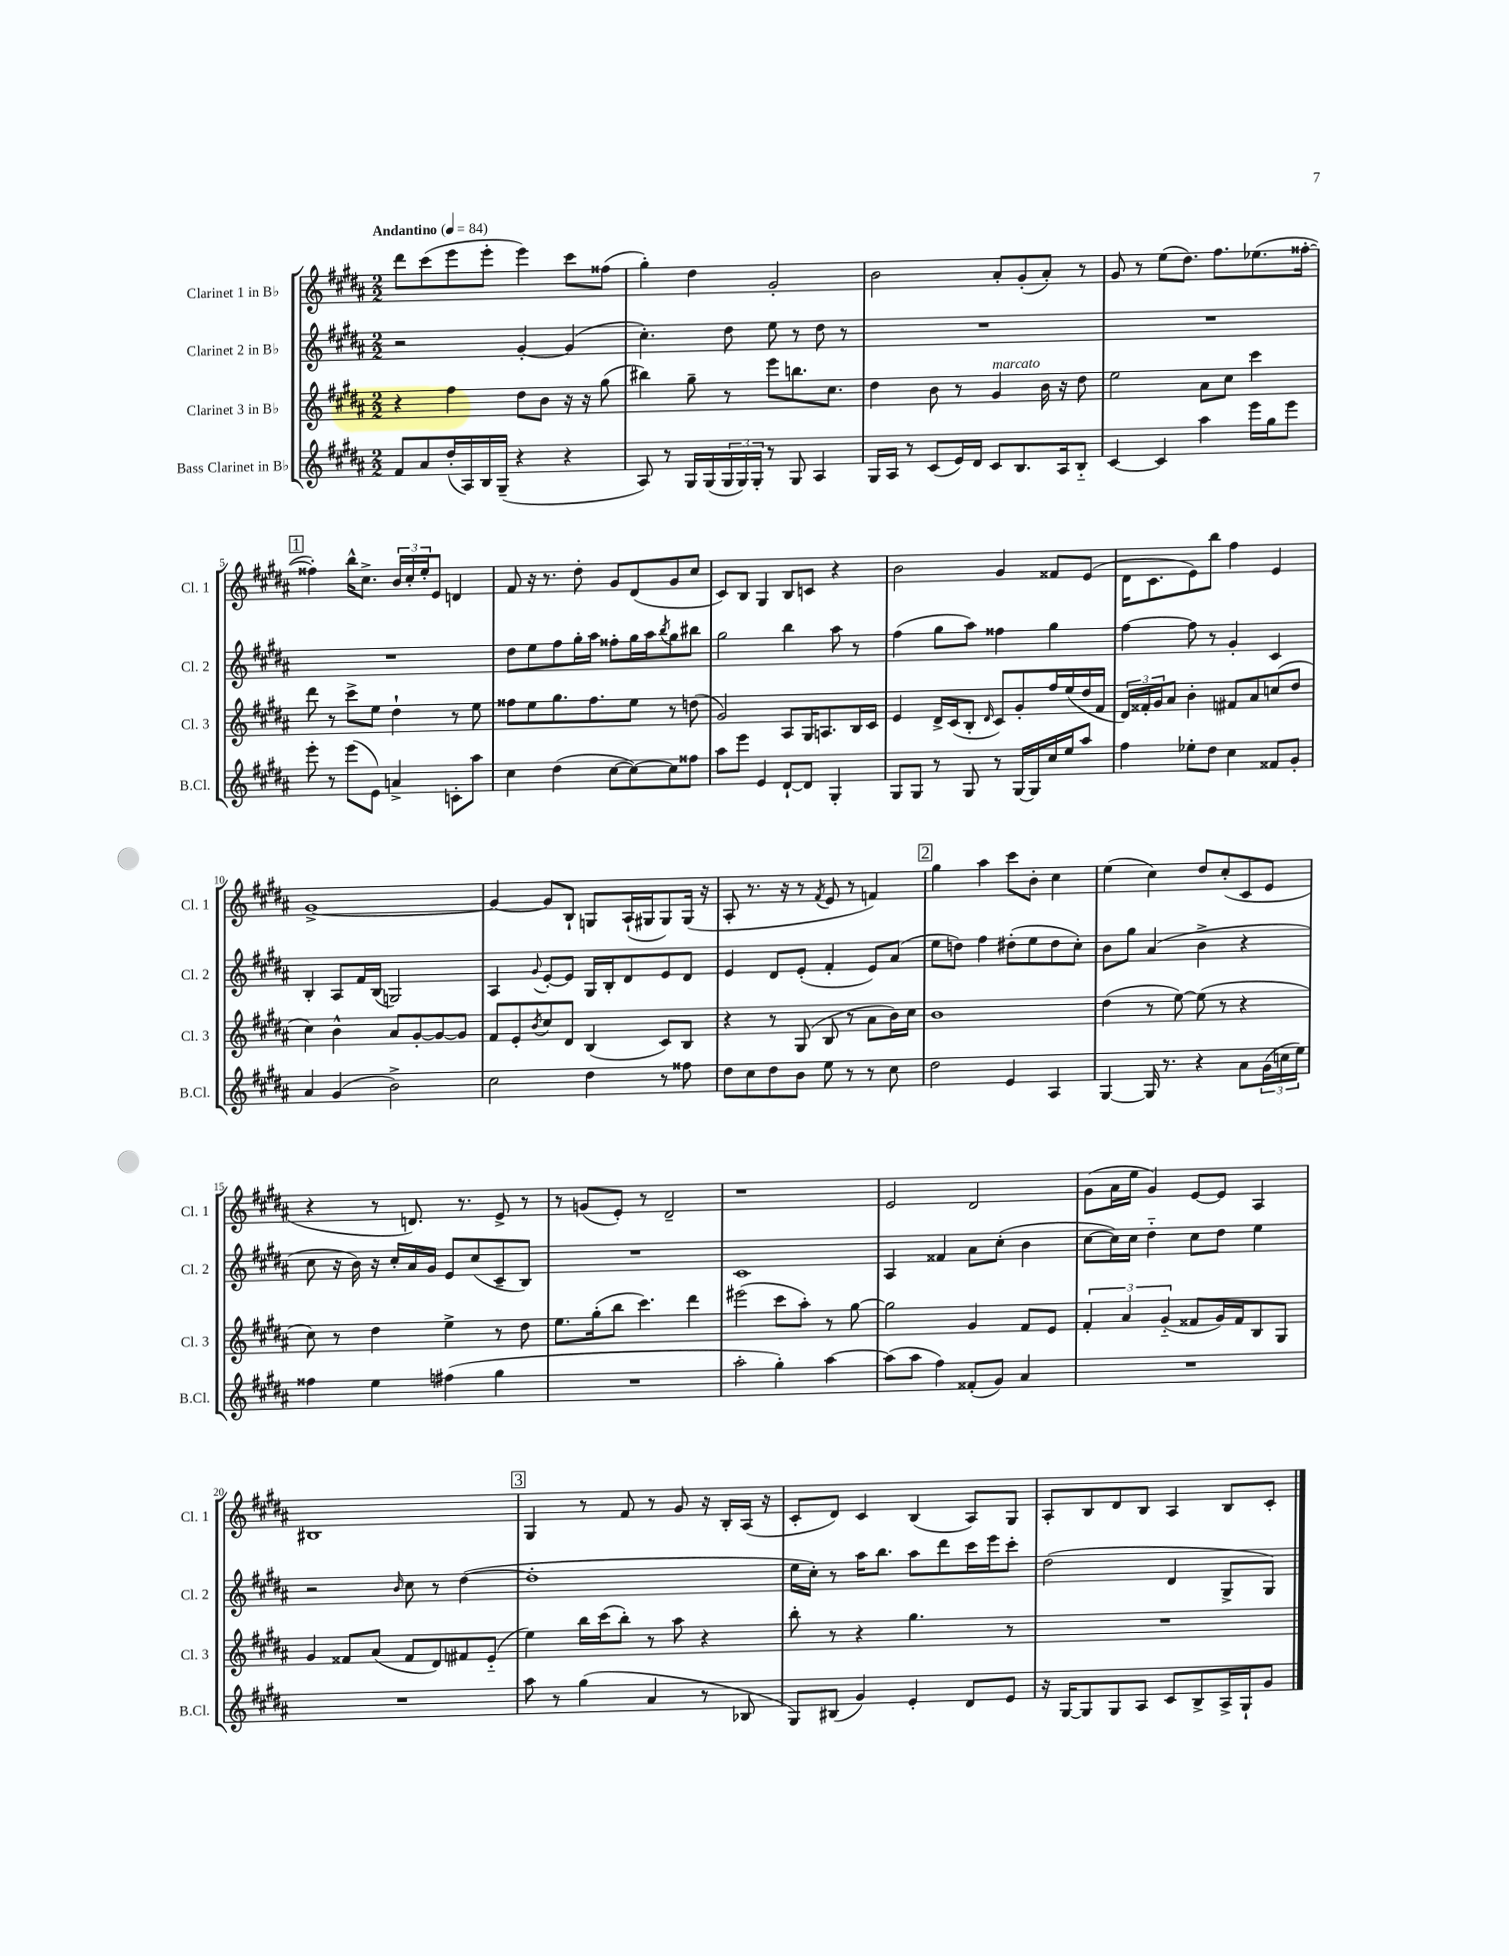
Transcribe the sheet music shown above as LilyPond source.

<<
\new StaffGroup <<
\new Staff = "s0" \with { instrumentName = "Clarinet 1 in Bb" shortInstrumentName = "Cl. 1" } {
    \clef treble \key b \major \numericTimeSignature \time 2/2 \tempo "Andantino" 4 = 84
    dis'''8 cis'''8( e'''8 e'''8-. e'''4) cis'''8 fisis''8( |
    gis''4-.) dis''4 gis'2-. |
    b'2 ais'8-. gis'8-.( ais'8-.) r8 |
    gis'8 r8 e''8( dis''8.) fis''8. ees''8.( fisis''16~-. |
    \mark \markup { \box "1" } fisis''4-.) b''16-^ cis''8.-> \tuplet 3/2 { b'16 cis''16-. e''16-. } e'8 d'4 |
    fis'8 r16 r8. dis''8-. gis'8 dis'8( gis'8 cis''8 |
    cis'8) b8 gis4 b8 c'8 r4 |
    b'2 gis'4 fisis'8 e'8( |
    dis'16 cis'8. e'8) b''8 fis''4 e'4 |
    gis'1~-> |
    gis'4~ gis'8 b8-! g8 ais16-!( gis16 gis8) gis16( r16 |
    ais8-. r8. r16 r8 \acciaccatura { fis'8 } e'8 r8 f'4) |
    \mark \markup { \box "2" } gis''4 ais''4 cis'''8 b'8-. cis''4 |
    e''4( cis''4) dis''8 cis''8-.( cis'8 e'8 |
    r4 r8 d'8.) r8. e'8-> r8 |
    r8 g'8( e'8-.) r8 dis'2-- |
    r1 |
    e'2 dis'2 |
    gis'8( ais'16 e''16 gis'4) e'8~ e'8 ais4 |
    bis1 |
    \mark \markup { \box "3" } gis4 r8 fis'8 r8 gis'8 r16 b16-. ais16( r16 |
    cis'8-. dis'8) cis'4 b4( ais8) gis8 |
    ais8-. b8 dis'8 b8 ais4 b8 cis'8-. \bar "|." |
}
\new Staff = "s1" \with { instrumentName = "Clarinet 2 in Bb" shortInstrumentName = "Cl. 2" } {
    \clef treble \key b \major \numericTimeSignature \time 2/2
    r2 gis'4~-. gis'4( |
    cis''4.-.) dis''8 e''8 r8 dis''8 r8 |
    R1 |
    R1 |
    \mark \markup { \box "1" } R1 |
    dis''8 e''8 fis''8 gis''16-. ais''16 fisis''8-. gis''16 ais''16 \acciaccatura { b''8 } gis''8 bis''8 |
    gis''2 b''4 ais''8 r8 |
    fis''4( gis''8 ais''8) fisis''4 gis''4 |
    fis''4~ fis''8 r8 gis'4-. cis'4 |
    b4-. ais8 fis'16 b16( g2) |
    ais4 \appoggiatura { gis'8 } e'8~-. e'8 gis16 b16-. dis'8 e'8 dis'8 |
    e'4 dis'8 e'8-.( fis'4-. e'8) ais'8( |
    \mark \markup { \box "2" } e''8 d''8) fis''4 dis''8-.( e''8 dis''8 cis''8-.) |
    b'8 gis''8 ais'4( b'4-> r4 |
    cis''8 r16 b'16) r16 cis''16-. ais'16 gis'16 e'8 cis''8( cis'8-- b8) |
    R1 |
    cis'1 |
    ais4 fisis'4 ais'8 cis''8-.( b'4 |
    cis''8~ cis''16) cis''16 dis''4-_ cis''8 dis''8 e''4 |
    r2 \grace { b'16 } cis''8 r8 dis''4~( |
    \mark \markup { \box "3" } dis''1-. |
    e''16 cis''16-.) r8 ais''16 b''8. ais''8 dis'''8 cis'''16 e'''16 cis'''8-. |
    dis''2( dis'4 gis8-> gis8) \bar "|." |
}
\new Staff = "s2" \with { instrumentName = "Clarinet 3 in Bb" shortInstrumentName = "Cl. 3" } {
    \clef treble \key b \major \numericTimeSignature \time 2/2
    r4 fis''4 dis''8 b'8 r16 r16 gis''8( |
    bis''4) gis''8-- r8 e'''8 b''8. cis''8. |
    dis''4 b'8 r8 gis'4^\markup { \italic "marcato" } b'16 r16 dis''8 |
    e''2 ais'8 cis''8 cis'''4 |
    \mark \markup { \box "1" } dis'''8 r8 cis'''8-> e''8 dis''4-! r8 e''8 |
    fisis''8 e''8 gis''8. fisis''8. e''8 r8 d''8( |
    gis'2) ais8 gis16 a8. b16 cis'16 |
    e'4 dis'16-> cis'16( b8-. \grace { dis'16 } cis'8) gis'8-. fis''16 e''16( dis''16 fis'16 |
    \tuplet 3/2 { dis'16) fisis'16-. gis'16 } ais'8 b'4-. fis'8 ais'8 c''8( dis''8 |
    cis''4) b'4-^ ais'8 gis'8~-. gis'8~ gis'8 |
    fis'8 e'8-. \acciaccatura { b'8 } cis''8 dis'8 b4( cis'8) b8 |
    r4 r8 gis8( b8 r8 ais'8 b'16) cis''16 |
    \mark \markup { \box "2" } b'1 |
    dis''4( r8 e''8~) e''8( r8 r4 |
    cis''8) r8 dis''4 e''4-> r8 dis''8 |
    e''8. gis''16-.( b''8 cis'''4.) dis'''4 |
    eis'''2( cis'''8 ais''8-.) r8 gis''8~ |
    gis''2 gis'4 fis'8 e'8 |
    \tuplet 3/2 { fis'4-. ais'4 gis'4-_( } fisis'8 gis'16) fisis'16 b8 gis8 |
    gis'4 fisis'8 ais'8( fisis'8 dis'8) fis'8 e'8-_( |
    \mark \markup { \box "3" } e''4) b''16 cis'''16( b''8-.) r8 ais''8 r4 |
    b''8-. r8 r4 gis''4. r8 |
    R1 \bar "|." |
}
\new Staff = "s3" \with { instrumentName = "Bass Clarinet in Bb" shortInstrumentName = "B.Cl." } {
    \clef treble \key b \major \numericTimeSignature \time 2/2
    fis'8 ais'8 dis''16-.( ais16) b16 gis16--( r4 r4 |
    ais8) r8 gis16 gis16( \tuplet 3/2 { gis16 gis16) gis16-. } r8 gis8 ais4 |
    gis16 ais16 r8 cis'8( e'16) dis'16 cis'8 b8. ais16 b8-_ |
    cis'4~ cis'4 ais''4 e'''16 gis''16 e'''8 |
    \mark \markup { \box "1" } e'''8-. r8 e'''8( e'8) a'4-> c'8-. ais''8 |
    cis''4 dis''4( cis''8~ cis''8~) cis''8 fisis''8 |
    ais''8 e'''8 e'4 dis'8~-! dis'8 gis4-. |
    gis8 gis8 r8 gis8 r8 gis16~ gis16 cis''16 e''16 ais''8 |
    fis''4 ees''8-. dis''8 cis''4 fisis'8 gis'8-. |
    ais'4 gis'4( b'2->) |
    cis''2 dis''4 r8 fisis''8 |
    dis''8 cis''8 dis''8 b'8 e''8 r8 r8 cis''8 |
    \mark \markup { \box "2" } dis''2 e'4 ais4 |
    gis4~ gis16 r8. r4 ais'8 \tuplet 3/2 { gis'16( c''16 e''16) } |
    fisis''4 e''4 fis''4( gis''4 |
    R1 |
    ais''2-. gis''4-.) ais''4~ |
    ais''8( ais''8 fis''4) fisis'8-.( gis'8) ais'4 |
    R1 |
    R1 |
    \mark \markup { \box "3" } ais''8 r8 gis''4( ais'4 r8 bes8 |
    gis8) bis8( gis'4) e'4-. dis'8 e'8 |
    r16 gis16~ gis8 gis8 ais8 cis'8 b8-> ais16-> gis16-! gis'8 \bar "|." |
}
>>
>>
